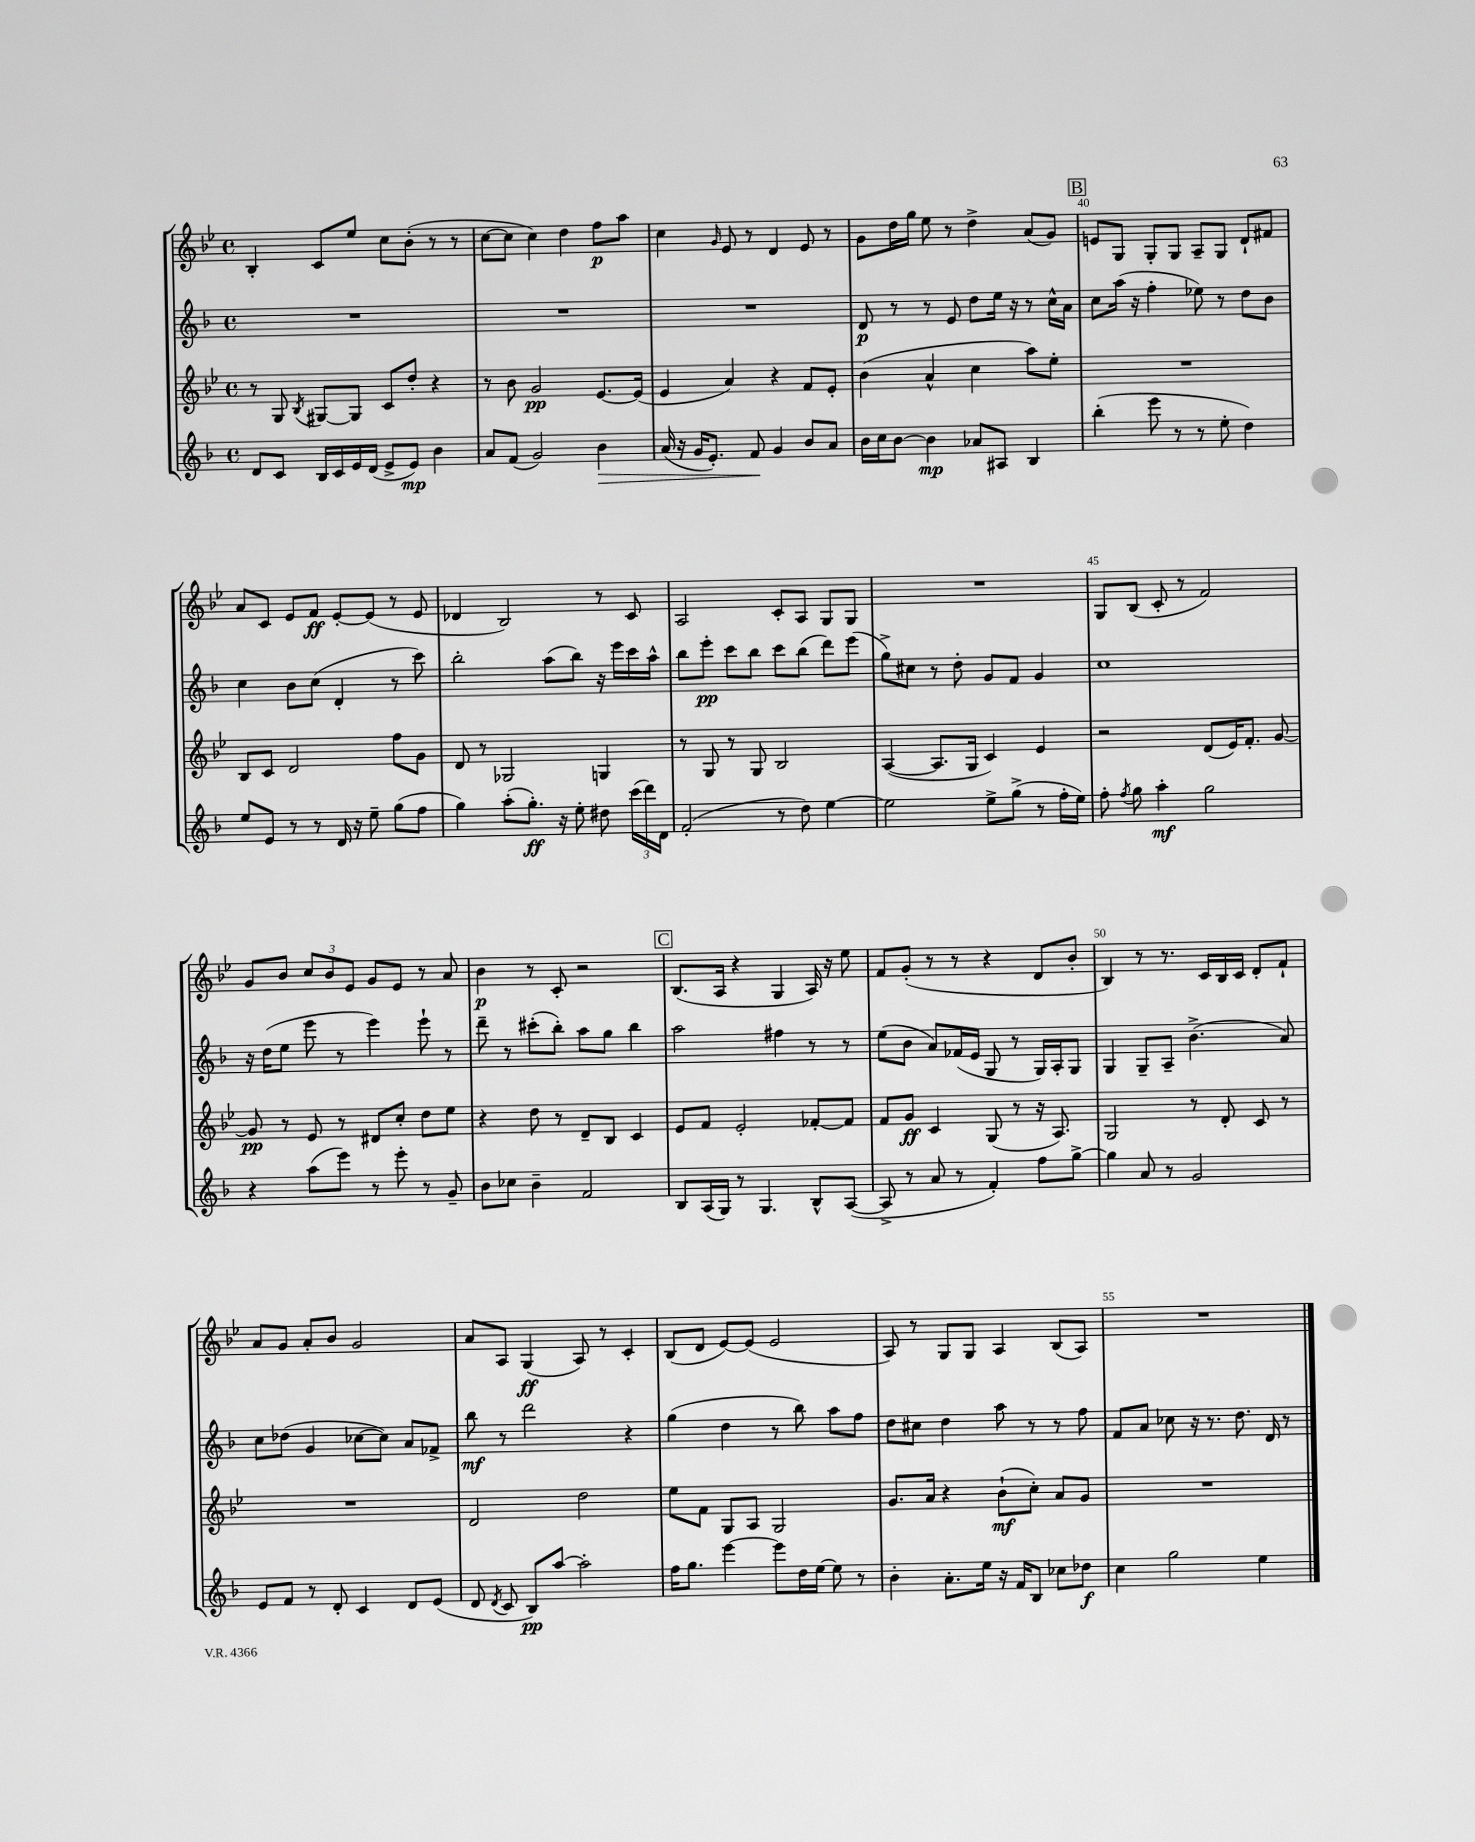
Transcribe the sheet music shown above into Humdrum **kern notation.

**kern	**kern	**kern	**kern
*staff4	*staff3	*staff2	*staff1
*clefG2	*clefG2	*clefG2	*clefG2
*k[b-]	*k[b-e-]	*k[b-]	*k[b-e-]
*M4/4	*M4/4	*M4/4	*M4/4
*met(c)	*met(c)	*met(c)	*met(c)
8d/L	8r	1r	4B-'/
8c/J	8G/	.	.
.	8qB-/	.	.
16B-/LL	[8G#/L	.	8c/L
16c/	.	.	.
16e/	8G#/]J	.	8ee-/J
(16d/JJ	.	.	.
8e^/L	8c/L	.	8cc\L
8e/J)	8dd'/J	.	(8b-'\J
4b-\	4r	.	8r
.	.	.	8r
=	=	=	=
8a/L	8r	1r	[8cc\L
(8f/J	8b-\	.	8cc\]J
2g/)	2g/	.	4cc\)
.	.	.	4dd\
4b-\	[8.e-/L	.	8ff\L
.	.	.	8aa\J
.	(16e-/]Jk	.	.
=	=	=	=
(16a/	4e-/	1r	4cc\
16r	.	.	.
16g/LK	.	.	.
8.e'/J)	.	.	.
.	.	.	16qqg/
.	4a/)	.	8e-/
8f/	.	.	8r
4g/	4r	.	4d/
8b-/L	8f/L	.	8e-/
8a/J	8e-'/J	.	8r
=	=	=	=
16b-\LL	(4b-\	8d/	8g\L
16cc\J	.	.	.
[8b-\J	.	8r	16dd\L
.	.	.	16gg\JJ
4b-\]	4a^^/	8r	8ee-\
.	.	8e/	8r
8a-/L	4cc\	8dd\L	4dd^\
8A#/J	.	16ee\Jk	.
.	.	16r	.
4B-/	8aa\L)	8r	(8a/L
.	8ee-'\J	16cc^^\LL	8g/J)
.	.	16a\JJ	.
=	=	=	=
(4bb-'\	1r	8cc\L	8e/L
.	.	(16aa\Jk	8G/J
.	.	16r	.
8eee\	.	4ff'\	8G'/L
8r	.	.	8G/J
8r	.	8ee-\)	8A~/L
8ee'\	.	8r	8G/J
4dd\)	.	8dd\L	8d`/L
.	.	8b-\J	8f#/J
=	=	=	=
8ee/L	8B-/L	4cc\	8a/L
8e/J	8c/J	.	8c/J
8r	2d/	8b-\L	8e-/L
8r	.	(8cc\J	8f/J
16d/	.	4d'/	[8e-'/L
16r	.	.	.
8ee~\	.	.	(8e-/]J
(8gg\L	8ff\L	8r	8r
8ff\J	8g\J	8ccc\)	8e-/
=	=	=	=
4gg\)	8d/	2bb-'\	4d-/
.	8r	.	.
(8aa'\L	2G-/	.	2B-/)
8.gg'\J)	.	.	.
.	.	(8aa\L	.
16r	.	.	.
8ee'\	.	8bb-\J)	.
8dd#\	4G/	16r	8r
.	.	16eee\LL	.
(24ccc\LL	.	16ccc\	8c/
24ddd\)	.	.	.
.	.	16aa^^\JJ	.
24d\JJ	.	.	.
=	=	=	=
(2f'/	8r	8bb-\L	2A/
.	8G/	8eee'\J	.
.	8r	8ccc\L	.
.	8G/	8bb-\J	.
8r	2B-/	8ccc\L	8c'/L
8dd\)	.	(8bb-\J	8A/J
[4ee\	.	8ddd\L)	8G/L
.	.	(8eee\J	8G/J
=	=	=	=
2ee\]	([4A/	8gg^\L)	1r
.	.	8cc#\J	.
.	8.A/]L	8r	.
.	.	8dd'\	.
.	16G/Jk	.	.
8ee^\L	4c/)	8g/L	.
(8gg^\J	.	8f/J	.
8r	4e-/	4g/	.
16ff'\LL	.	.	.
16ee\JJ)	.	.	.
=	=	=	=
8ff'\	2r	1cc	8G/L
8qff/	.	.	.
8gg\	.	.	(8B-/J
4aa'\	.	.	8c'/
.	.	.	8r
2gg\	(8d/L	.	2f/)
.	16e-/K)	.	.
.	8.f'/J	.	.
.	[8g/	.	.
=	=	=	=
4r	8g/]	16r	8g/L
.	.	(16dd\LK	.
.	8r	8ee\J	8b-/J
(8aa\L	8e-/	8eee\	12cc/L
.	.	.	12b-/
8eee\J)	8r	8r	.
.	.	.	12e-/J
8r	8d#/L	4eee\)	8g/L
8eee'\	8cc'/J	.	8e-/J
8r	8dd\L	8eee`\	8r
8g~/	8ee-\J	8r	8a/
=	=	=	=
8b-\L	4r	8ddd~\	4b-\
8cc-\J	.	8r	.
4b-~\	8dd\	(8ccc#'\L	8r
.	8r	8bb-'\J)	8c'/
2f/	8d~/L	8aa\L	2r
.	8B-/J	8gg\J	.
.	4c/	4bb-\	.
=	=	=	=
8B-/L	8e-/L	2aa\	(8.B-/L
(16A/L	8f/J	.	.
16G/JJ)	.	.	16A/Jk
8r	2e-'/	.	4r
4.G/	.	.	.
.	.	4ff#\	4G/
8B-^^/L	[8f-'/L	8r	16A/)
.	.	.	16r
([8A/J	8f-/]J	8r	8ee-\
=	=	=	=
8A^/]	8f/L	(8ee\L	8f/L
8r	8g/J	8b-\J	(8g'/J
8a/	4c/	8a/L)	8r
8r	.	(16f-/L	8r
.	.	16e/JJ	.
4f'/)	(8G/	8G/	4r
.	8r	8r	.
8ff\L	16r	16G/LL)	8d/L
.	8.A/)	16A'/J	.
[8gg^\J	.	8G/J	8b-'/J
=	=	=	=
4gg\]	2G/	4G/	4B-/)
8a/	.	8G~/L	8r
8r	.	8A~/J	8.r
2g/	8r	(4.b-^\	.
.	.	.	16c/LL
.	8d'/	.	16B-/
.	.	.	16c/JJ
.	8c/	.	8d'/L
.	8r	8a/)	8f`/J
=	=	=	=
8e/L	1r	8cc\L	8a/L
8f/J	.	(8dd-\J	8g/J
8r	.	4g/	8a'/L
8d'/	.	.	8b-/J
4c/	.	[8cc-\L	2g/
.	.	8cc-\]J)	.
8d/L	.	8a/L	.
(8e/J	.	8f-^/J	.
=	=	=	=
8d/	2d/	8bb-\	8a/L
8qd/	.	.	.
8c/	.	8r	8A/J
8B-/L)	.	2ddd\	(4G/
[8aa/J	.	.	.
2aa'\]	2dd\	.	8A/)
.	.	.	8r
.	.	4r	4c'/
=	=	=	=
16ff\LK	8ee-\L	(4gg\	(8B-/L
8.gg\J	.	.	.
.	8f\J	.	8d/J
[4eee\	8G/L	4dd\	[8e-/L)
.	8A/J	.	(8e-/]J
8eee\]L	2G/	8r	2e-/
16dd\L	.	8bb-\)	.
[16ee\JJ	.	.	.
8ee\]	.	8aa\L	.
8r	.	8ff\J	.
=	=	=	=
4b-'\	8.g/L	8dd\L	8A/)
.	.	8cc#\J	8r
.	16a/Jk	.	.
8.a'\L	4r	4dd\	8G/L
.	.	.	8G/J
16ee\Jk	.	.	.
16r	(8b-`\L	8aa\	4A/
16f/LK	.	.	.
8B-/J	8cc'\J)	8r	.
8cc-\L	8a/L	8r	(8B-/L
8dd-\J	8g/J	8ff\	8A/J)
=	=	=	=
4cc\	1r	8f/L	1r
.	.	8a/J	.
2gg\	.	8cc-\	.
.	.	16r	.
.	.	8.r	.
.	.	8.dd\	.
4ee\	.	.	.
.	.	16d/	.
.	.	8r	.
==	==	==	==
*-	*-	*-	*-
